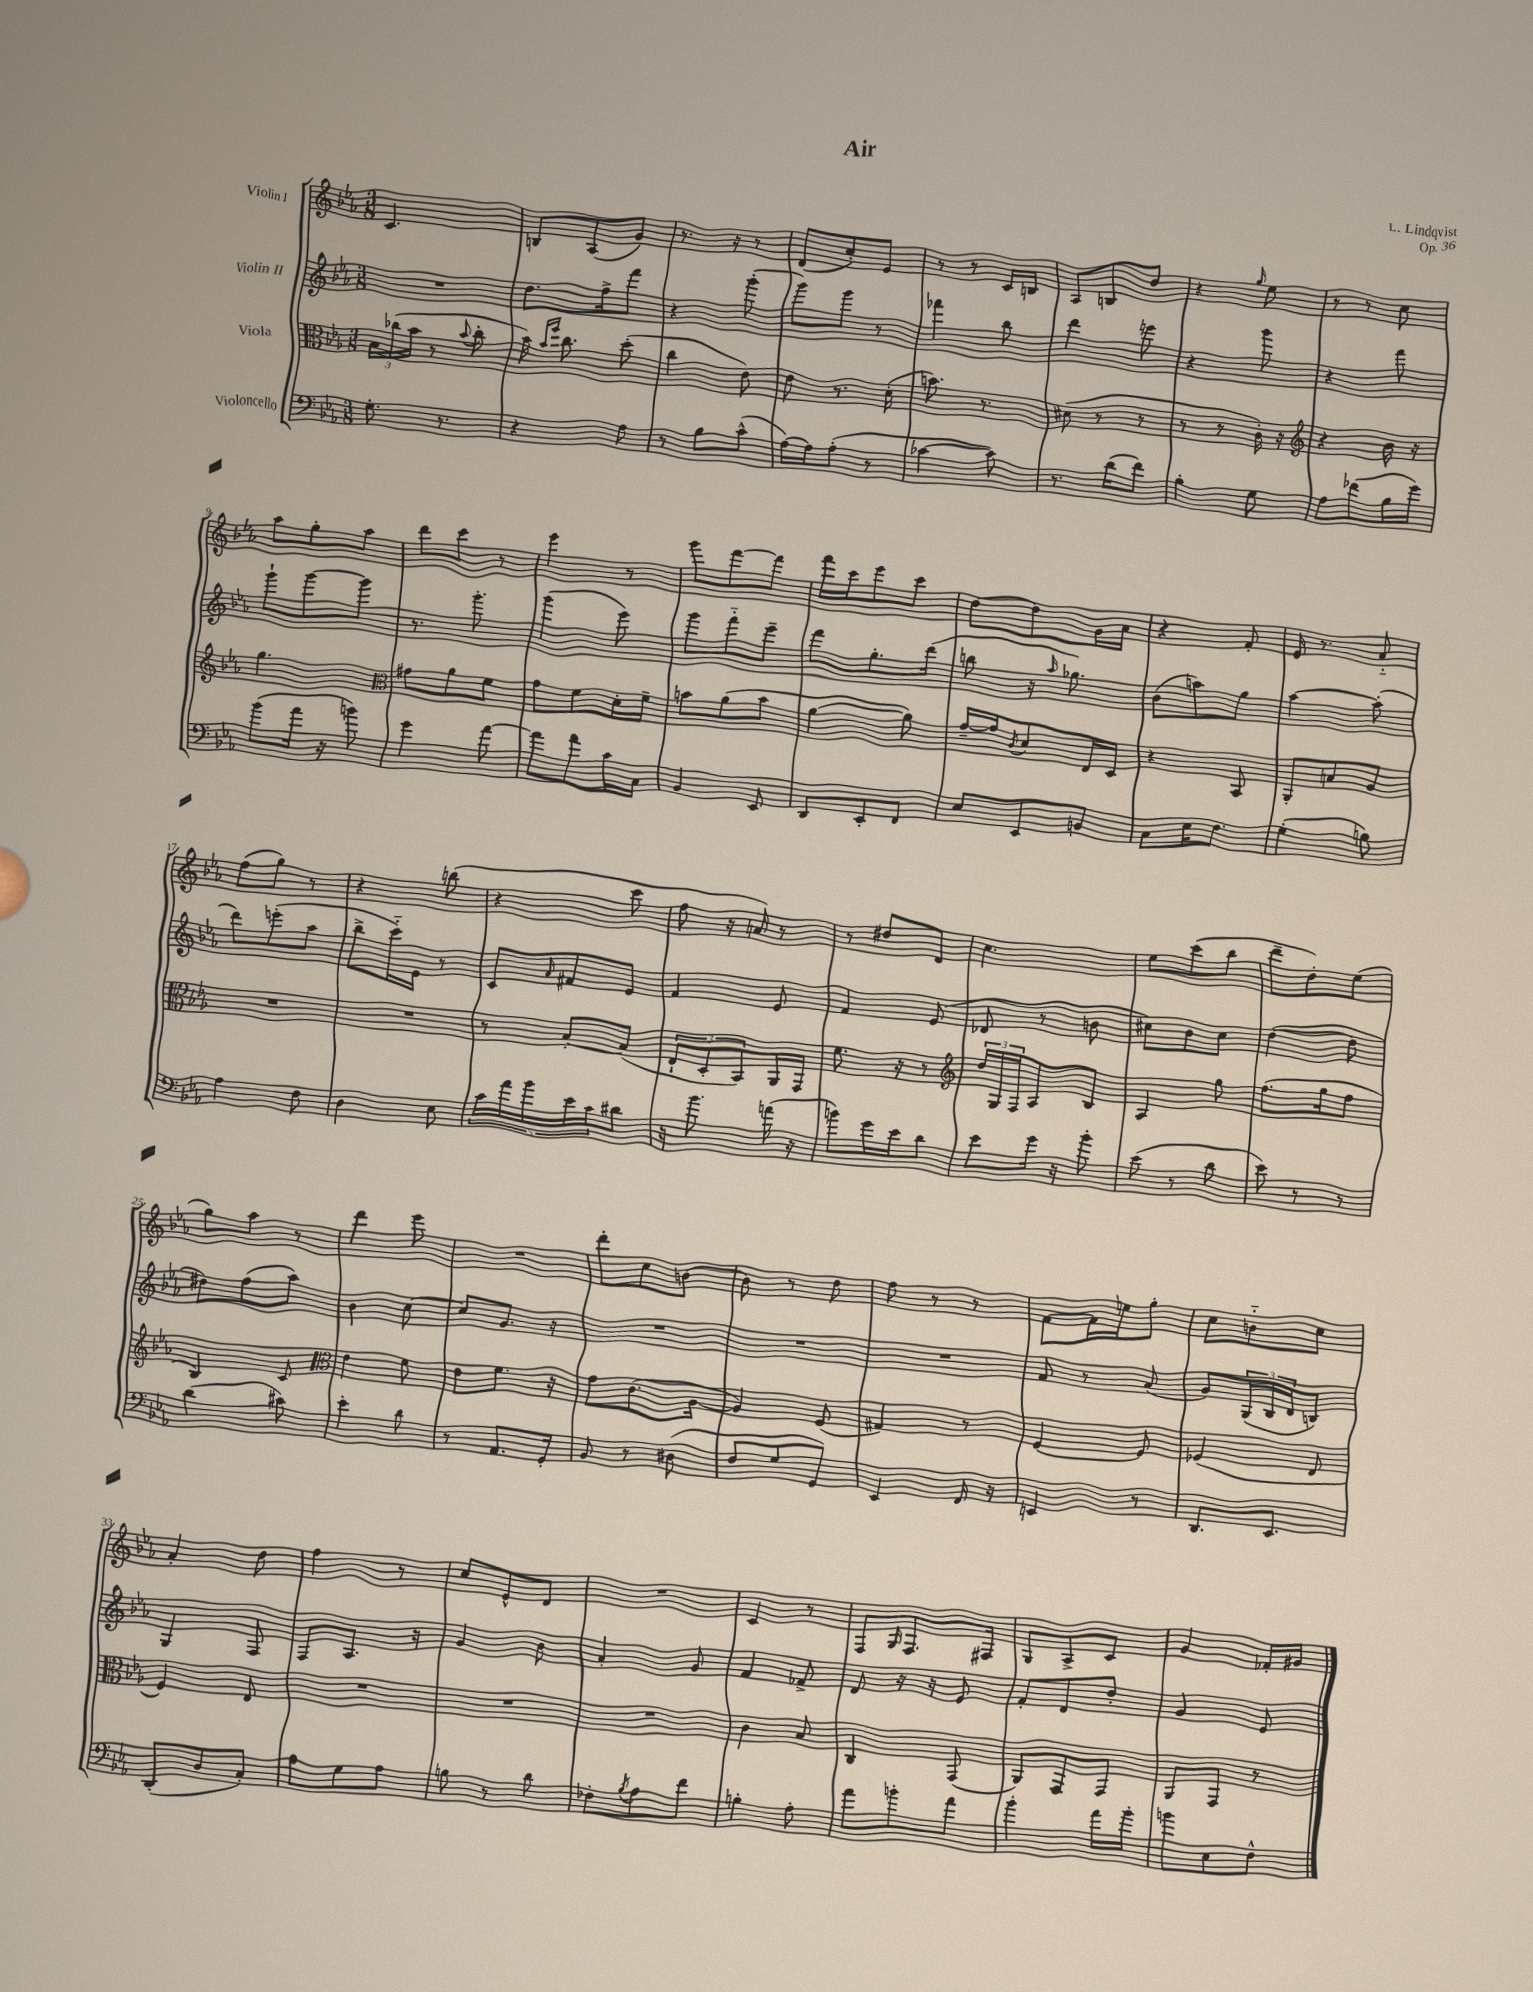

**kern	**kern	**kern	**kern
*staff4	*staff3	*staff2	*staff1
*clefF4	*clefC3	*clefG2	*clefG2
*k[b-e-a-]	*k[b-e-a-]	*k[b-e-a-]	*k[b-e-a-]
*M3/8	*M3/8	*M3/8	*M3/8
8.G'	24B-	4.r	4.c
.	(24cc-	.	.
.	24b-	.	.
.	8r	.	.
8.r	.	.	.
.	8qqb-	.	.
.	8cc-'	.	.
=	=	=	=
4r	16b-)	8.dd	8B
.	16qqb-	.	.
.	16qqff	.	.
.	8.cc	.	.
.	.	.	(8A-
.	.	16ff^	.
8A-	(8dd'	8fff	8g)
=	=	=	=
8r	4cc	4r	8.r
8B-	.	.	.
.	.	.	16r
(8c^^	8e-)	(8ggg'	8r
=	=	=	=
[16A-)	8e-	8ggg)	(8d
16A-]	.	.	.
(8A-'	8.r	8ggg	8cc')
8r	.	8r	8e-
.	(16d'	.	.
=	=	=	=
[4c-	8.b)	4fff-	8r
.	.	.	8r
.	8.r	.	.
8c-])	.	8bb-	16c
.	.	.	16B
=	=	=	=
8.r	(8d#	4ddd	8A-
.	8r	.	8B
(16d	.	.	.
8f)	8r	8eee	8dd
=	=	=	=
4B-'	8r	4r	4r
.	8r	.	.
.	.	.	16qqgg
8G	16c')	8ggg	8ee-
.	16r	.	.
=	=	=	=
*	*clefG2	*	*
8A-	4r	4r	8r
(8f-	.	.	8r
16B-	16b-	8fff	8cc
16g)	16r	.	.
=	=	=	=
(8b-	4.gg	8ggg`	8aa-
16a-	.	[8ggg	8gg'
16r	.	.	.
8b)	.	8ggg]	8aa-
=	=	=	=
*	*clefC3	*	*
4g	8g#	8.r	8ddd
.	8a-	.	8ccc
.	.	8.ggg'	.
[8a-	8f	.	8r
=	=	=	=
8a-]	8g	(4ggg	4eee-
8a-	8f	.	.
16c	16d'	8eee-)	8r
16C	16f~	.	.
=	=	=	=
4BB-	8b	8ggg	8ggg
.	(8a-	8fff'~	[8fff
8EE-	8b	8eee-~	8fff]
=	=	=	=
8DD	[4a-	8fff	16fff
.	.	.	16ccc
8EE-'	.	8.gg'	8eee-
8FF	8a-])	.	8ccc
.	.	(16ddd	.
=	=	=	=
8E-	[16g~	8bb	[8dd
.	16g]	.	.
.	8qc	.	.
8EE-	8d	16r	8dd]
.	.	16qqaa-	.
.	.	8.gg-)	.
8BB	16E-	.	16g
.	16D	.	16a-
=	=	=	=
8C	4r	(8b-	4r
16E-	.	8aa)	.
8.F	.	.	.
.	8BB-	8gg	8f'
=	=	=	=
(4G'	8AA-'	[4aa-	16e-
.	.	.	8.r
.	8B	.	.
8B)	8A-	(8aa-']	8a-'~
=	=	=	=
4A-	4.r	8ddd)	(8ff
.	.	(8eee'	8gg)
8F	.	8aa-	8r
=	=	=	=
4D	4.r	8bb-^	4r
.	.	16ccc'~)	.
.	.	16e-	.
8E-	.	8r	(8bb
=	=	=	=
20c	8r	8c	4r
20a-	.	.	.
20b-	.	.	.
.	.	16qqa-	.
.	[8B-'	8f#	.
20e-	.	.	.
20c	.	.	.
8d#	(8B-]	8e-	8ccc
=	=	=	=
16r	12E-`	4f	8ff
8.b-	.	.	.
.	12D'	.	.
.	.	.	16r
.	12BB-)	.	.
.	.	.	16a)
(16a	16AA-	8e-	8r
16r	16GG	.	.
=	=	=	=
8b)	8.f	4f	8r
16g	.	.	8dd#
16e-	16r	.	.
8d	8r	(8e-	8d
=	=	=	=
*	*clefG2	*	*
8e-	24dd	8d-	4.cc
.	24G	.	.
.	24F	.	.
16g	8A-	8r	.
16r	.	.	.
8b-'	8B-	8b	.
=	=	=	=
(8e-	4A-	8cc#)	8ee-
8r	.	8b-	(8ccc
8d	8gg	8cc#	8bb-
=	=	=	=
8e-)	(8.ff	([4dd	8ddd~
8r	.	.	8dd')
.	16gg	.	.
8r	8ff	8dd]	(8ee-
=	=	=	=
(4d	4B-)	8dd#)	8gg)
.	.	(8ff	8aa-
8c#)	8c	8aa-)	8r
=	=	=	=
*	*clefC3	*	*
4e-'	4e-	4b-	4ddd
8d	8f	[8cc	8eee-
=	=	=	=
8r	8e-	8cc]	4.r
8.AA-	8.f	8.g	.
16GG'	16r	16r	.
=	=	=	=
8BB-	8g	4.r	8ddd'
8r	(8.c	.	8cc
(8D#	.	.	[8b
.	[16A-	.	.
=	=	=	=
8F	4A-])	4.r	8b]
8G	.	.	8r
8GG)	(8F	.	8dd
=	=	=	=
4EE-	4G#)	4.r	8ff
.	.	.	8r
16FF	8r	.	8r
16r	.	.	.
=	=	=	=
4EE	[4F	8f	[8f
.	.	8r	16f]
.	.	.	16ee
8r	8F]	(8a-	8gg'
=	=	=	=
8.DD	(4F-	8g)	8cc
.	.	(24G	8b'~
.	.	24B-	.
8.EE-	.	.	.
.	.	24d	.
.	8E-	8B)	8cc
=	=	=	=
(8DD'	4F)	4G	4a-'
8D	.	.	.
8C')	8E-	8F	8dd
=	=	=	=
8A-	4.r	8F	4ff
8G	.	8.A-	.
8A-	.	.	8r
.	.	16r	.
=	=	=	=
8B	4.r	4g	8cc
8r	.	.	8e-^^
8d	.	8b-	8d
=	=	=	=
8F-'	4.r	4a-'	4.r
8qB-	.	.	.
8A-	.	.	.
8f	.	8g	.
=	=	=	=
4B'	4c	4f	4c
8A-'	8B-	8f-^	8r
=	=	=	=
8a-	4C	8d	8F
.	.	.	16qqG
8b'	.	16r	8.F
.	.	16r	.
8a-	(8GG	8e-	.
.	.	.	16F#
=	=	=	=
4b-'	8AA-)	8f'	8G
.	8GG	8d	8A-^
16a-	8GG	8dd'	8c
16b-'	.	.	.
=	=	=	=
8b	8AA-	4g	4g
8E-	8GG	.	.
8F^^	8r	8e-	16f-'
.	.	.	16g#
==	==	==	==
*-	*-	*-	*-
